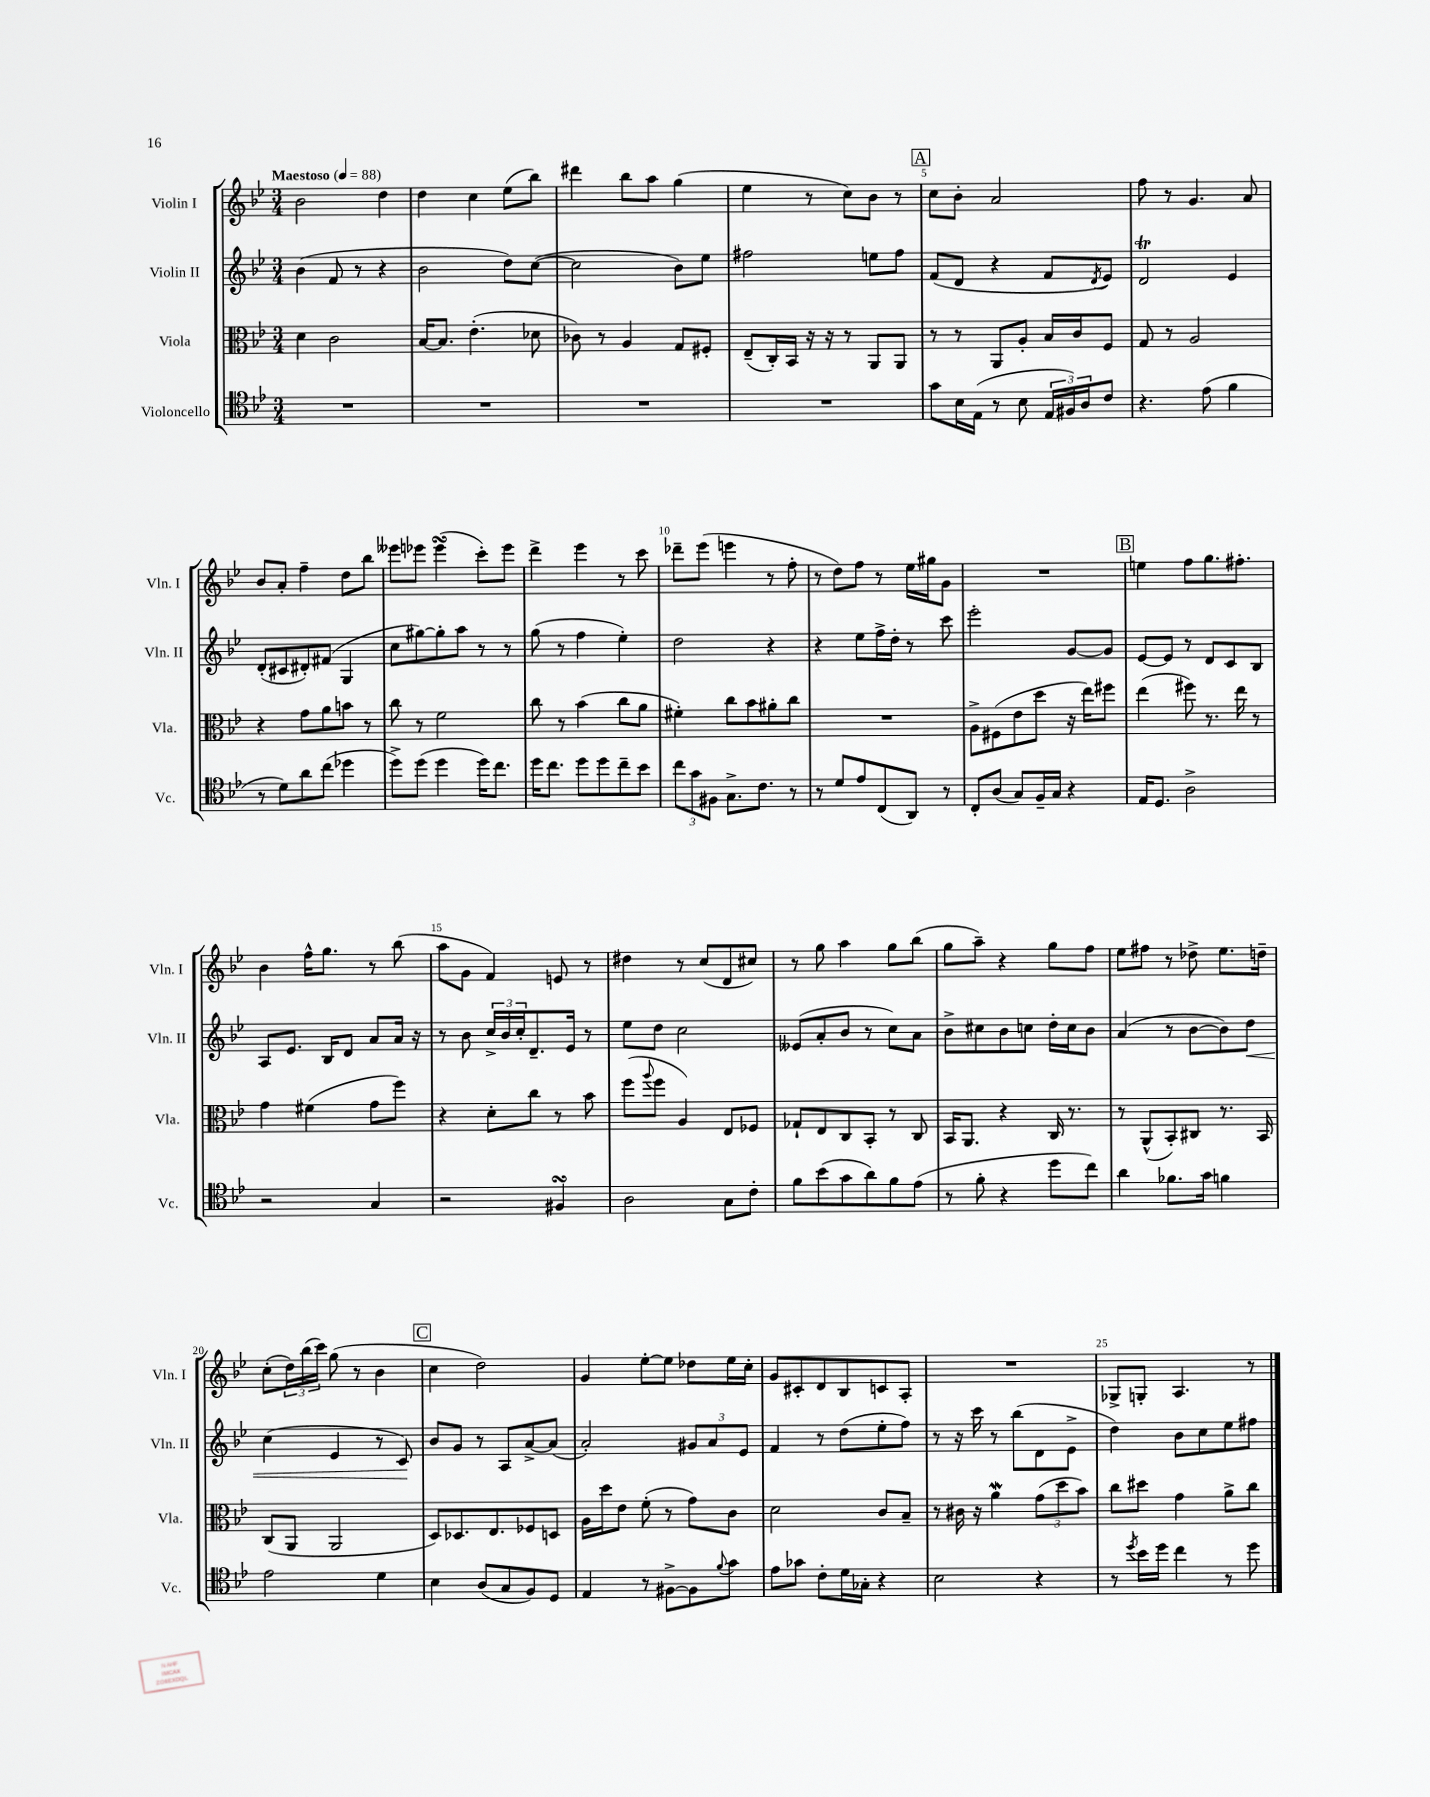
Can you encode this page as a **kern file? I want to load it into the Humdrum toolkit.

**kern	**kern	**kern	**dynam	**kern
*part4	*part3	*part2	*part2	*part1
*staff4	*staff3	*staff2	*staff2	*staff1
*I"Violoncello	*I"Viola	*I"Violin II	*	*I"Violin I
*I'Vc.	*I'Vla.	*I'Vln. II	*	*I'Vln. I
*clefC4	*clefC3	*clefG2	*	*clefG2
*k[b-e-]	*k[b-e-]	*k[b-e-]	*	*k[b-e-]
*M3/4	*M3/4	*M3/4	*	*M3/4
*MM88	*MM88	*MM88	*	*MM88
=1	=1	=1	=1	=1
!	!	!	!	!LO:TX:a:B:t=Maestoso
2.r	4d\	(4b-\	.	2b-\
.	2c\	8f/	.	.
.	.	8r	.	.
.	.	4r	.	4dd\
=2	=2	=2	=2	=2
2.r	[16B-/KL	2b-\	.	4dd\
.	8.B-/J]	.	.	.
.	(4.e-'\	.	.	4cc\
.	.	8dd\L)	.	(8ee-\L
.	8d-X\	([8cc\J	.	8bb-\J)
=3	=3	=3	=3	=3
2.r	8c-X\)	2cc\]	.	4ddd#X\
.	8r	.	.	.
.	4A/	.	.	8bb-\L
.	.	.	.	8aa\J
.	8G/L	8b-\L)	.	(4gg\
.	8F#X'/J	8ee-\J	.	.
=4	=4	=4	=4	=4
2.r	(8E-~/L	2ff#X\	.	4ee-\
.	16C'/L)	.	.	.
.	16BB-/JJ	.	.	.
.	16r	.	.	8r
.	16r	.	.	.
.	8r	.	.	8cc\L)
.	8AA/L	8een\L	.	8b-\J
.	8AA/J	8ff#\J	.	8r
!!LO:REH:place=s1:t=A
=5	=5	=5	=5	=5
8g\L	8r	(8f/L	.	8cc\L
16B-\L	8r	8d/J	.	8b-'\J
(16E-\JJ	.	.	.	.
8r	8AA/L	4r	.	2a/
8B-\	8A'/J	.	.	.
24E-/LL	16B-/LL	8f/L	.	.
24F#X/)	.	.	.	.
.	16c/J	.	.	.
24A/J	.	.	.	.
.	.	8qd/	.	.
8c/J	8F/J	8e-/J)	.	.
=6	=6	=6	=6	=6
4.r	8G/	2dt/	.	8ff\
.	8r	.	.	8r
.	2A/	.	.	4.g/
(8e-\	.	.	.	.
4f\	.	4e-/	.	.
.	.	.	.	8a/
!!LO:LB:g=z
=7	=7	=7	=7	=7
8r	4r	(8d'/L	.	8b-/L
8d\L)	.	8c#X/	.	8a'/J
8a\	8g\L	8d#X'/)	.	4ff~\
(8cc\J	8a\	(8f#X/J	.	.
4dd-X\	8bn\J	4G/	.	8dd\L
.	8r	.	.	8bb-\J
=8	=8	=8	=8	=8
8dd^\L)	8cc\	8cc\L	.	8eee--X\L
(8dd\J	8r	[8gg#X\)	.	8eee-X\J
4dd\	2f\	8gg#'\]	.	(4eee-sSSs\
.	.	8aa\J	.	.
16dd\KL)	.	8r	.	8ccc'\L)
8.cc\J	.	.	.	.
.	.	8r	.	8eee-\J
=9	=9	=9	=9	=9
16dd\KL	8cc\	(8gg\	.	4ddd^\
8.cc\J	.	.	.	.
.	8r	8r	.	.
8dd\L	(4b-\	4ff\	.	4eee-\
8dd\	.	.	.	.
8cc~\	8cc\L	4ee-'\)	.	8r
8b-\J	8a\J	.	.	8ccc\
=10	=10	=10	=10	=10
12cc\L	4f#X'\)	2dd\	.	8ddd-X~\L
12g\	.	.	.	.
.	.	.	.	(8eee-\J
12F#X\J	.	.	.	.
8.G^\L	8cc\L	.	.	4eeen\
.	8b-\	.	.	.
8.c\J	.	.	.	.
.	8a#X'\	4r	.	8r
8r	8cc\J	.	.	8ff'\
=11	=11	=11	=11	=11
8r	2.r	4r	.	8r
8d/L	.	.	.	8dd\L)
8e-/	.	8ee-\L	.	8ff\J
(8C/	.	16ff^\L	.	8r
.	.	16dd'\JJ	.	.
8AA/J)	.	8r	.	16ee-\LL
.	.	.	.	16gg#X\J
8r	.	8ccc\	.	8g\J
=12	=12	=12	=12	=12
8C'/L	8A^\L	2eee-'\	.	2.r
(8A/J	(8F#X\	.	.	.
8G/L)	8e-\	.	.	.
16F~/L	8dd\J	.	.	.
16G/JJ	.	.	.	.
4r	16r	[8g/L	.	.
.	16ee-\KL)	.	.	.
.	8ff#X\J	8g/J]	.	.
!!LO:REH:place=s1:t=B
=13	=13	=13	=13	=13
16E-/KL	(4ee-\	[8e-/L	.	4een\
8.D/J	.	.	.	.
.	.	8e-/J]	.	.
2A^\	8ff#X\)	8r	.	8ff\L
.	8.r	8d/L	.	8.gg\
.	.	8c/	.	.
.	16ee-\	.	.	8.ff#X'\J
.	8r	8B-/J	.	.
!!LO:LB:g=z
=14	=14	=14	=14	=14
2r	4g\	8A/L	.	4b-\
.	.	8.e-/J	.	.
.	(4f#X\	.	.	16ff^^\KL
.	.	16B-/KL	.	8.gg\J
.	.	8d/J	.	.
4G/	8g\L	8a/L	.	8r
.	8ff\J)	16a/Jk	.	(8bb-\
.	.	16r	.	.
=15	=15	=15	=15	=15
2r	4r	8r	.	8aa\L
.	.	8b-\	.	8g\J
.	8d'\L	24cc^/LL	.	4f/)
.	.	24b-/	.	.
.	.	24cc'/J	.	.
.	8cc\J	8.d~/	.	.
4F#XsSsS/	8r	.	.	8en/
.	.	16e-/Jk	.	.
.	8b-\	8r	.	8r
=16	=16	=16	=16	=16
2A\	(8ff\L	8ee-\L	.	4dd#X\
.	8qqaa/	.	.	.
.	8ff\J	8dd\J	.	.
.	4A/)	2cc\	.	8r
.	.	.	.	(8cc/L
8G\L	8E-/L	.	.	8d/
8c'\J	8F-X/J	.	.	8cc#X/J)
=17	=17	=17	=17	=17
8f\L	8G-X`/L	(8e--X/L	.	8r
(8b-\	8E-/	8a'/	.	8gg\
8g\	8C/	8b-/J	.	4aa\
8a\)	8BB-'/J	8r	.	.
8f\	8r	8cc\L)	.	8gg\L
(8e-\J	8C/	8a\J	.	(8bb-\J
=18	=18	=18	=18	=18
8r	16BB-/KL	8b-^\L	.	8gg\L
.	8.AA/J	.	.	.
8f'\	.	8cc#X\	.	8aa~\J)
4r	4r	8b-\	.	4r
.	.	8ccn\J	.	.
8dd\L	16C/	16dd'\LL	.	8gg\L
.	8.r	16cc\J	.	.
8cc\J)	.	8b-\J	.	8ff\J
=19	=19	=19	=19	=19
4a\	8r	(4a/	.	8ee-\L
.	(8AA^^/L	.	.	8ff#X\J
8.f-X\L	8BB-'/)	8r	.	8r
.	8C#X/J	[8b-\L	.	8dd-X^\
16g\Jk	.	.	.	.
4fn\	8.r	8b-\])	.	8.ee-\L
!	!	!	!LO:HP:b	!
.	.	8dd\J	<	.
.	16BB-/	.	.	16ddn~\Jk
!!LO:LB:g=z
=20	=20	=20	=20	=20
2e-\	(8C/L	(4cc\	.	(8cc'\L
.	8AA/J	.	.	24dd\L)
.	.	.	.	(24bb-\
.	.	.	.	24ccc\JJ)
.	2AA/	4e-/	.	(8gg\
.	.	.	.	8r
4d\	.	8r	.	4b-\
.	.	8c/)	.	.
.	.	.	[	.
!!LO:REH:place=s1:t=C
=21	=21	=21	=21	=21
4B-\	8D/L)	8b-/L	.	4cc\
.	8.D-X/	8g/J	.	.
(8A/L	.	8r	.	2dd\)
.	8.E-/	.	.	.
8G/	.	8A/L	.	.
8F/)	8F-X/	[8a^/	.	.
8D/J	8Dn/J	(8a/J]	.	.
=22	=22	=22	=22	=22
4E-/	16A\LL	2a'/)	.	4g/
.	16dd\J	.	.	.
.	8e-\J	.	.	.
8r	(8f'\	.	.	[8ee-'\L
[8F#X^\L	8r	.	.	8ee-\J]
8F#\]	8g\L)	12g#X/L	.	8dd-X\L
.	.	12a/	.	.
8qqf/	.	.	.	.
8g\J	8c\J	.	.	16ee-\L
.	.	12e-/J	.	.
.	.	.	.	16cc'\JJ
=23	=23	=23	=23	=23
8e-\L	2d\	4f/	.	8g/L
8g-X\J	.	.	.	8c#X'/
8c'\L	.	8r	.	8d/
16d\L	.	(8dd\L	.	8B-/
16G-X'\JJ	.	.	.	.
4r	8c/L	8ee-'\	.	8cn/
.	8B-~/J	8ff\J)	.	8A'/J
=24	=24	=24	=24	=24
2B-\	8r	8r	.	2.r
.	16c#X\	16r	.	.
.	16r	16ccc\	.	.
.	4aW\	8r	.	.
.	.	(8bb-\L	.	.
4r	(12g\L	8d\	.	.
.	12dd\	.	.	.
.	.	8e-^\J	.	.
.	12b-\J)	.	.	.
=25	=25	=25	=25	=25
8r	8cc\L	4dd\)	.	8G-X^/L
8qdd/	.	.	.	.
16b-\LL	8dd#X\J	.	.	8Gn'/J
16dd\JJ	.	.	.	.
4cc\	4g\	8b-\L	.	4.A/
.	.	8cc\	.	.
8r	8a^\L	8ee-\	.	.
8dd\	8cc\J	8ff#X\J	.	8r
==	==	==	==	==
*-	*-	*-	*-	*-
